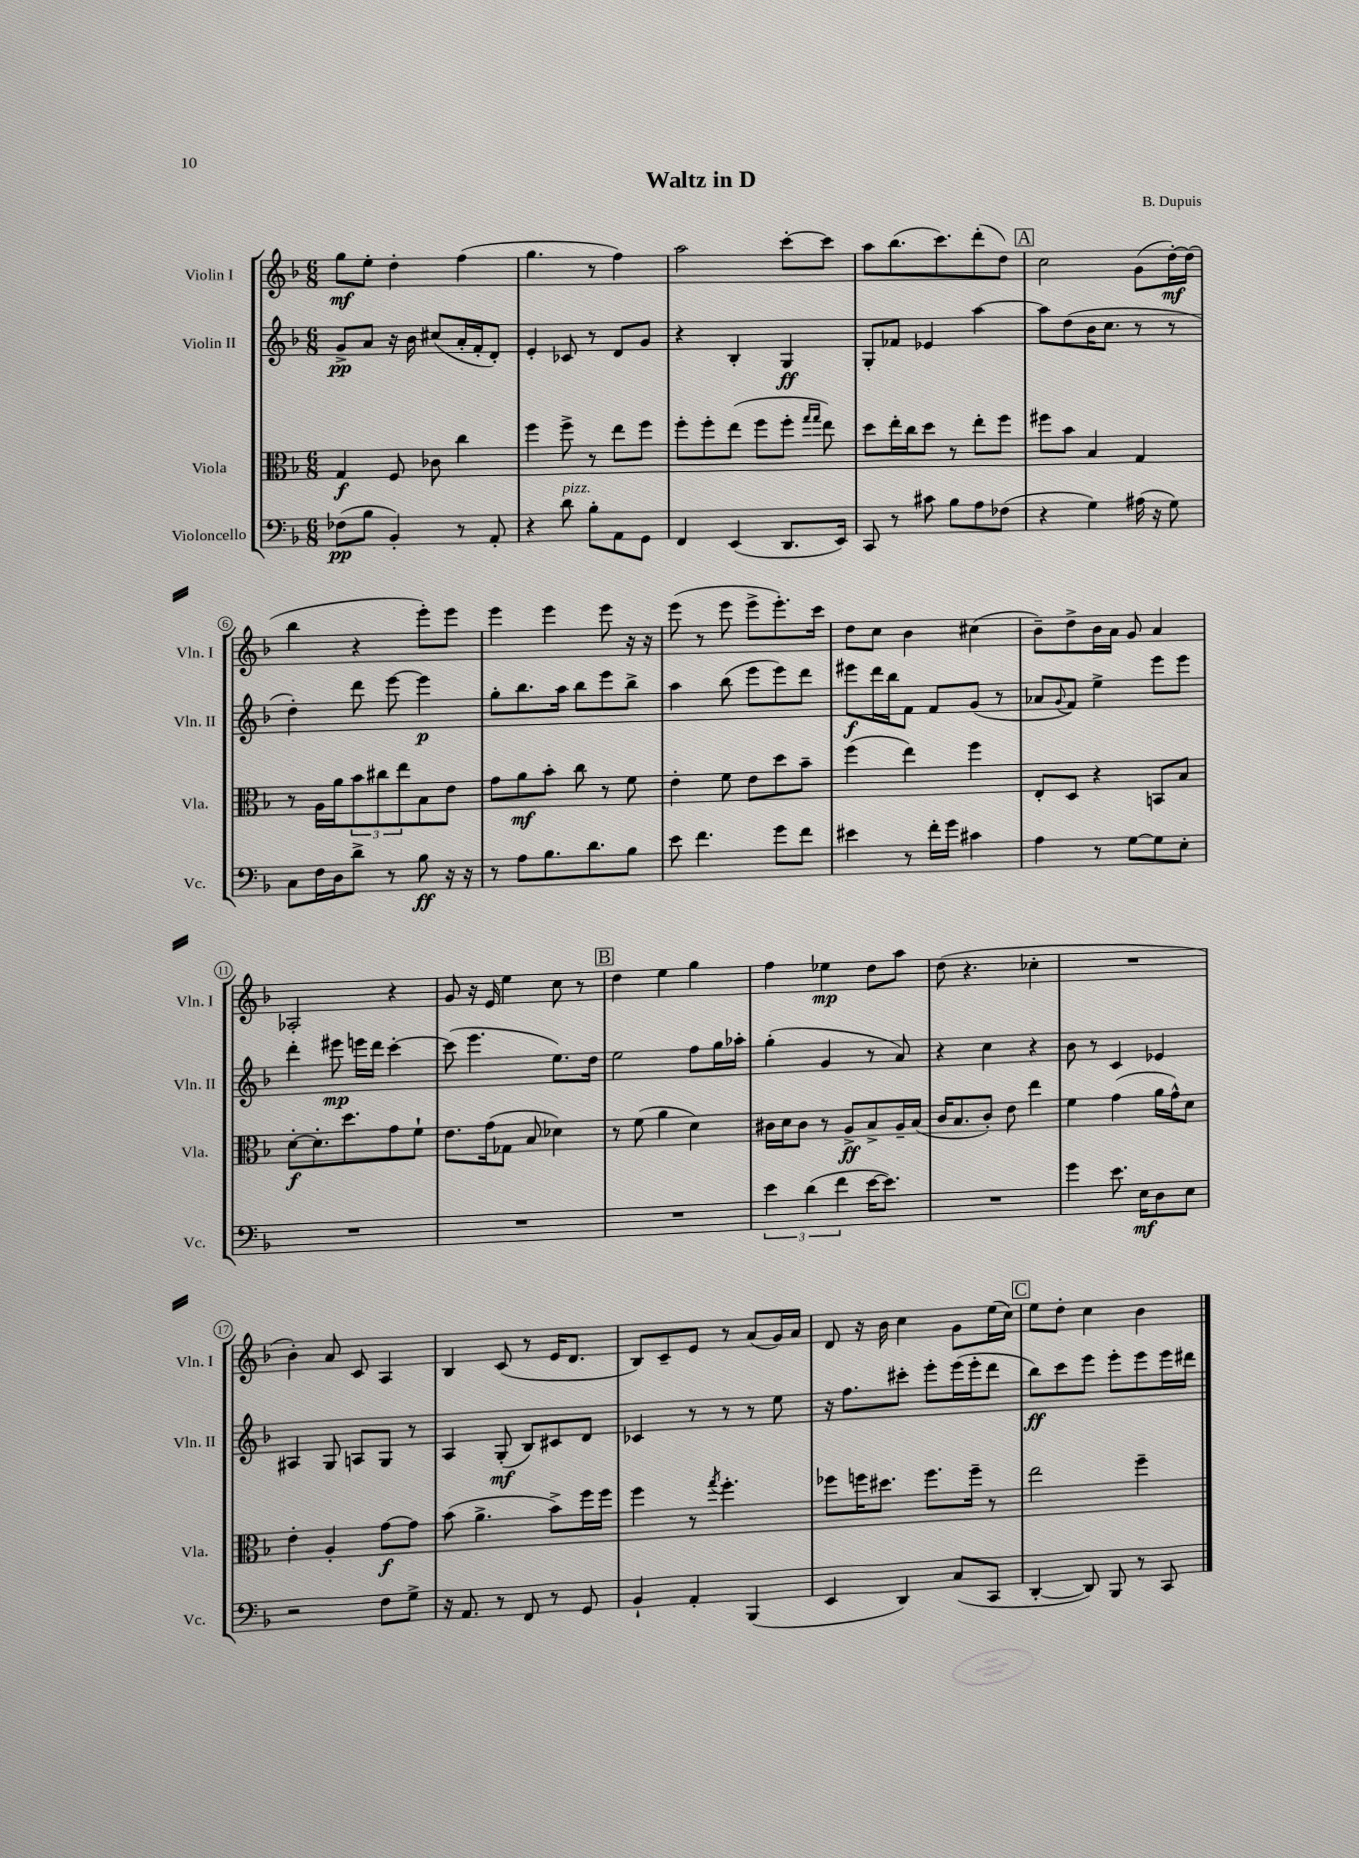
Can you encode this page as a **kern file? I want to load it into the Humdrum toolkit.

**kern	**dynam	**kern	**dynam	**kern	**dynam	**kern	**dynam
*part4	*part4	*part3	*part3	*part2	*part2	*part1	*part1
*staff4	*staff4	*staff3	*staff3	*staff2	*staff2	*staff1	*staff1
*I"Violoncello	*	*I"Viola	*	*I"Violin II	*	*I"Violin I	*
*I'Vc.	*	*I'Vla.	*	*I'Vln. II	*	*I'Vln. I	*
*clefF4	*	*clefC3	*	*clefG2	*	*clefG2	*
*k[b-]	*	*k[b-]	*	*k[b-]	*	*k[b-]	*
*M6/8	*	*M6/8	*	*M6/8	*	*M6/8	*
=1	=1	=1	=1	=1	=1	=1	=1
(8F-X\L	pp	4G/	f	8g^/L	pp	8gg\L	mf
8B-\J	.	.	.	8a/J	.	8ee'\J	.
4BB-'/)	.	8F/	.	16r	.	4dd'\	.
.	.	.	.	16b-\	.	.	.
.	.	8c-X\	.	(8cc#X/L	.	.	.
8r	.	4cc\	.	16a'/L	.	(4ff\	.
.	.	.	.	16f'/J	.	.	.
8AA'/	.	.	.	8d'/J)	.	.	.
=2	=2	=2	=2	=2	=2	=2	=2
4r	.	4ff\	.	4e'/	.	4.gg\	.
!LO:TX:a:i:t=pizz.	!	!	!	!	!	!	!
8d\	.	8ff^\	.	8c-X/	.	.	.
8B-'\L	.	8r	.	8r	.	8r	.
8AA\	.	8ee\L	.	8d/L	.	4ff\)	.
8GG\J	.	8ff\J	.	8g/J	.	.	.
=3	=3	=3	=3	=3	=3	=3	=3
4FF/	.	8ff'\L	.	4r	.	2aa\	.
.	.	8ff'\	.	.	.	.	.
(4EE/	.	(8ee\J	.	4B-'/	.	.	.
.	.	8ff\L	.	.	.	.	.
8.DD/L	.	8ff'\J	.	4G/	ff	[8ccc'\L	.
.	.	16qqgg/LL	.	.	.	.	.
.	.	16qqgg/JJ	.	.	.	.	.
.	.	8ee\)	.	.	.	8ccc\J]	.
16EE/Jk)	.	.	.	.	.	.	.
=4	=4	=4	=4	=4	=4	=4	=4
8CC/	.	8dd\L	.	8G'/L	.	8aa\L	.
8r	.	16ee'\L	.	8f-X/J	.	(8.bb-\	.
.	.	16cc\J	.	.	.	.	.
8c#X\	.	8dd\J	.	4e-X/	.	.	.
.	.	.	.	.	.	8.ccc\)	.
8B-\L	.	8r	.	.	.	.	.
8A\	.	8ee'\L	.	[4aa\	.	(8ddd'\	.
(8F-X\J	.	8ff\J	.	.	.	8dd\J)	.
!!LO:REH:place=s1:t=A
=5	=5	=5	=5	=5	=5	=5	=5
4r	.	8ff#X\L	.	8aa\L]	.	2cc\	.
.	.	8b-\J	.	(8dd\	.	.	.
4G\)	.	4B-/	.	16b-\K	.	.	.
.	.	.	.	8.cc\J	.	.	.
(16A#X\	.	4G/	.	8r	.	(8g\L	.
16r	.	.	.	.	.	.	.
8G\)	.	.	.	8r	.	[16dd'\L)	mf
.	.	.	.	.	.	(16dd\JJ]	.
!!LO:LB:g=z
=6	=6	=6	=6	=6	=6	=6	=6
8C\L	.	8r	.	4dd'\)	.	4bb-\	.
16F\L	.	16A\LL	.	.	.	.	.
16D\J	.	16a\J	.	.	.	.	.
8d^\J	.	12b-\	.	8ddd\	.	4r	.
.	.	12cc#X\	.	.	.	.	.
8r	.	.	.	[8eee\	.	.	.
.	.	12ee\	.	.	.	.	.
8B-\	ff	8B-\	.	4eee\]	p	8eee'\L)	.
16r	.	8e\J	.	.	.	8eee\J	.
16r	.	.	.	.	.	.	.
=7	=7	=7	=7	=7	=7	=7	=7
8r	.	8g\L	.	8gg'\L	.	4eee\	.
8A\L	.	8a\	mf	8.bb-\	.	.	.
8.B-\	.	8b-'\J	.	.	.	4eee\	.
.	.	.	.	16aa\Jk	.	.	.
.	.	8cc\	.	8bb-\L	.	.	.
8.d\	.	.	.	.	.	.	.
.	.	8r	.	8eee\	.	8eee\	.
8B-\J	.	8f\	.	8bb-^\J	.	16r	.
.	.	.	.	.	.	16r	.
=8	=8	=8	=8	=8	=8	=8	=8
8e\	.	4e'\	.	4aa\	.	(8eee\	.
4.f\	.	.	.	.	.	8r	.
.	.	8f\	.	(8bb-\	.	8eee\	.
.	.	8e\L	.	8eee\L	.	8eee^\L	.
8g\L	.	8dd\	.	8eee\)	.	8.eee'\)	.
8f\J	.	8b-~\J	.	8ddd\J	.	.	.
.	.	.	.	.	.	16ccc\Jk	.
=9	=9	=9	=9	=9	=9	=9	=9
4e#X\	.	(4ff\	.	8eee#X\L	f	8dd\L	.
.	.	.	.	16ddd\L	.	8cc\J	.
.	.	.	.	16bb-\J	.	.	.
8r	.	4ee\)	.	8f\J	.	4b-\	.
16f'\LL	.	.	.	8f/L	.	.	.
16g\JJ	.	.	.	.	.	.	.
4c#X\	.	4ff\	.	(8g/J	.	(4cc#X\	.
.	.	.	.	8r	.	.	.
=10	=10	=10	=10	=10	=10	=10	=10
4A\	.	8E'/L	.	8a-X/L	.	8b-~\L)	.
.	.	.	.	8qqg/	.	.	.
.	.	8D/J	.	8f/J)	.	8dd^\	.
8r	.	4r	.	4ee^\	.	16b-\L	.
.	.	.	.	.	.	16a\JJ	.
[8G\L	.	.	.	.	.	8g/	.
8G\]	.	8BBn/L	.	8eee\L	.	4a/	.
8E'\J	.	8B-/J	.	8eee\J	.	.	.
!!LO:LB:g=z
=11	=11	=11	=11	=11	=11	=11	=11
2.r	.	[8d'\L	f	4ddd'\	.	2A-X'/	.
.	.	8.d'\]	.	.	.	.	.
.	.	.	.	8eee#X\	mp	.	.
.	.	8.dd\	.	.	.	.	.
.	.	.	.	16eeen\LL	.	.	.
.	.	.	.	16ddd\JJ	.	.	.
.	.	8g\	.	[4ccc'\	.	4r	.
.	.	8f`\J	.	.	.	.	.
=12	=12	=12	=12	=12	=12	=12	=12
2.r	.	8.e\L	.	(8ccc\]	.	8g/	.
.	.	.	.	4.eee\	.	16r	.
.	.	(16g\k	.	.	.	16e/	.
.	.	8G-X\J	.	.	.	4ee\	.
.	.	8B-/	.	.	.	.	.
.	.	4d-X\)	.	8.ee\L)	.	8cc\	.
.	.	.	.	.	.	8r	.
.	.	.	.	16dd\Jk	.	.	.
!!LO:REH:place=s1:t=B
=13	=13	=13	=13	=13	=13	=13	=13
2.r	.	8r	.	2ee\	.	4dd\	.
.	.	(8f\	.	.	.	.	.
.	.	4a\	.	.	.	4ee\	.
.	.	4d\)	.	8ff\L	.	4gg\	.
.	.	.	.	16gg\L	.	.	.
.	.	.	.	16aa-X'\JJ	.	.	.
=14	=14	=14	=14	=14	=14	=14	=14
6e\	.	16c#X\LL	.	(4gg'\	.	4ff\	.
.	.	16d\J	.	.	.	.	.
.	.	8c#\J	.	.	.	.	.
(6d\	.	.	.	.	.	.	.
.	.	8r	.	4g/	.	4ee-X\	mp
6f\	.	.	.	.	.	.	.
.	.	8A^/L	ff	.	.	.	.
[16e\KL	.	8B-^/	.	8r	.	8dd\L	.
8.e\J])	.	.	.	.	.	.	.
.	.	16A~/L	.	8a/)	.	8aa\J	.
.	.	(16B-/JJ	.	.	.	.	.
=15	=15	=15	=15	=15	=15	=15	=15
2.r	.	16c/KL	.	4r	.	(8dd\	.
.	.	8.B-/	.	.	.	.	.
.	.	.	.	.	.	4.r	.
.	.	8c'/J)	.	4cc\	.	.	.
.	.	8e\	.	.	.	.	.
.	.	4ee\	.	4r	.	4cc-X'\	.
=16	=16	=16	=16	=16	=16	=16	=16
4g\	.	4f\	.	8b-\	.	2.r	.
.	.	.	.	8r	.	.	.
8.e\	.	(4g\	.	4c/	.	.	.
16E\KL	mf	.	.	.	.	.	.
8D\	.	16a\LL	.	4e-X/	.	.	.
.	.	16g^^\J)	.	.	.	.	.
8E\J	.	8d\J	.	.	.	.	.
!!LO:LB:g=z
=17	=17	=17	=17	=17	=17	=17	=17
2r	.	4e'\	.	4A#X/	.	4b-'\)	.
.	.	4A'/	.	8G/	.	8a/	.
.	.	.	.	8An/L	.	8c/	.
8F\L	.	[8g\L	f	8G/J	.	4A/	.
8G^\J	.	8g\J]	.	8r	.	.	.
=18	=18	=18	=18	=18	=18	=18	=18
16r	.	(8b-\	.	4A/	.	4B-/	.
8.AA/	.	.	.	.	.	.	.
.	.	4.a^\	.	.	.	.	.
8r	.	.	.	(8G'/	mf	(8c/	.
8FF/	.	.	.	8B-/L)	.	8r	.
8r	.	8b-^\L)	.	8c#X/	.	16e/KL	.
.	.	.	.	.	.	8.d/J	.
8GG/	.	16ff\L	.	8d/J	.	.	.
.	.	16ff\JJ	.	.	.	.	.
=19	=19	=19	=19	=19	=19	=19	=19
4BB-`/	.	4ff\	.	4c-X/	.	8B-/L)	.
.	.	.	.	.	.	8c~/	.
4AA'/	.	8r	.	8r	.	8e/J	.
.	.	8qgg/	.	.	.	.	.
.	.	4.ff'\	.	8r	.	8r	.
(4BBB-/	.	.	.	8r	.	(8a/L	.
.	.	.	.	8ee\	.	16g/L)	.
.	.	.	.	.	.	16a/JJ	.
=20	=20	=20	=20	=20	=20	=20	=20
4EE/	.	8ff-X\L	.	16r	.	8d/	.
.	.	.	.	8.ff\L	.	.	.
.	.	16ffn\K	.	.	.	16r	.
.	.	8.dd#X\J	.	.	.	16b-\	.
4DD/)	.	.	.	8ccc#X'\J	.	4cc\	.
.	.	8.ff\L	.	8eee'\L	.	.	.
(8C/L	.	.	.	(16eee\L	.	8g\L	.
.	.	16ff~\Jk	.	16eee'\J	.	.	.
8CC/J	.	8r	.	8ddd\J	.	(16ee\L	.
.	.	.	.	.	.	16cc\JJ)	.
!!LO:REH:place=s1:t=C
=21	=21	=21	=21	=21	=21	=21	=21
[4DD'/	.	2ee\	.	8bb-\L)	ff	8ee\L	.
.	.	.	.	8ccc\	.	8dd'\J	.
8DD/])	.	.	.	8eee\J	.	4cc\	.
8BBB-/	.	.	.	8eee'\L	.	.	.
8r	.	4ff~\	.	8eee\	.	4b-\	.
8CC/	.	.	.	16eee\L	.	.	.
.	.	.	.	16ddd#X\JJ	.	.	.
==	==	==	==	==	==	==	==
*-	*-	*-	*-	*-	*-	*-	*-
